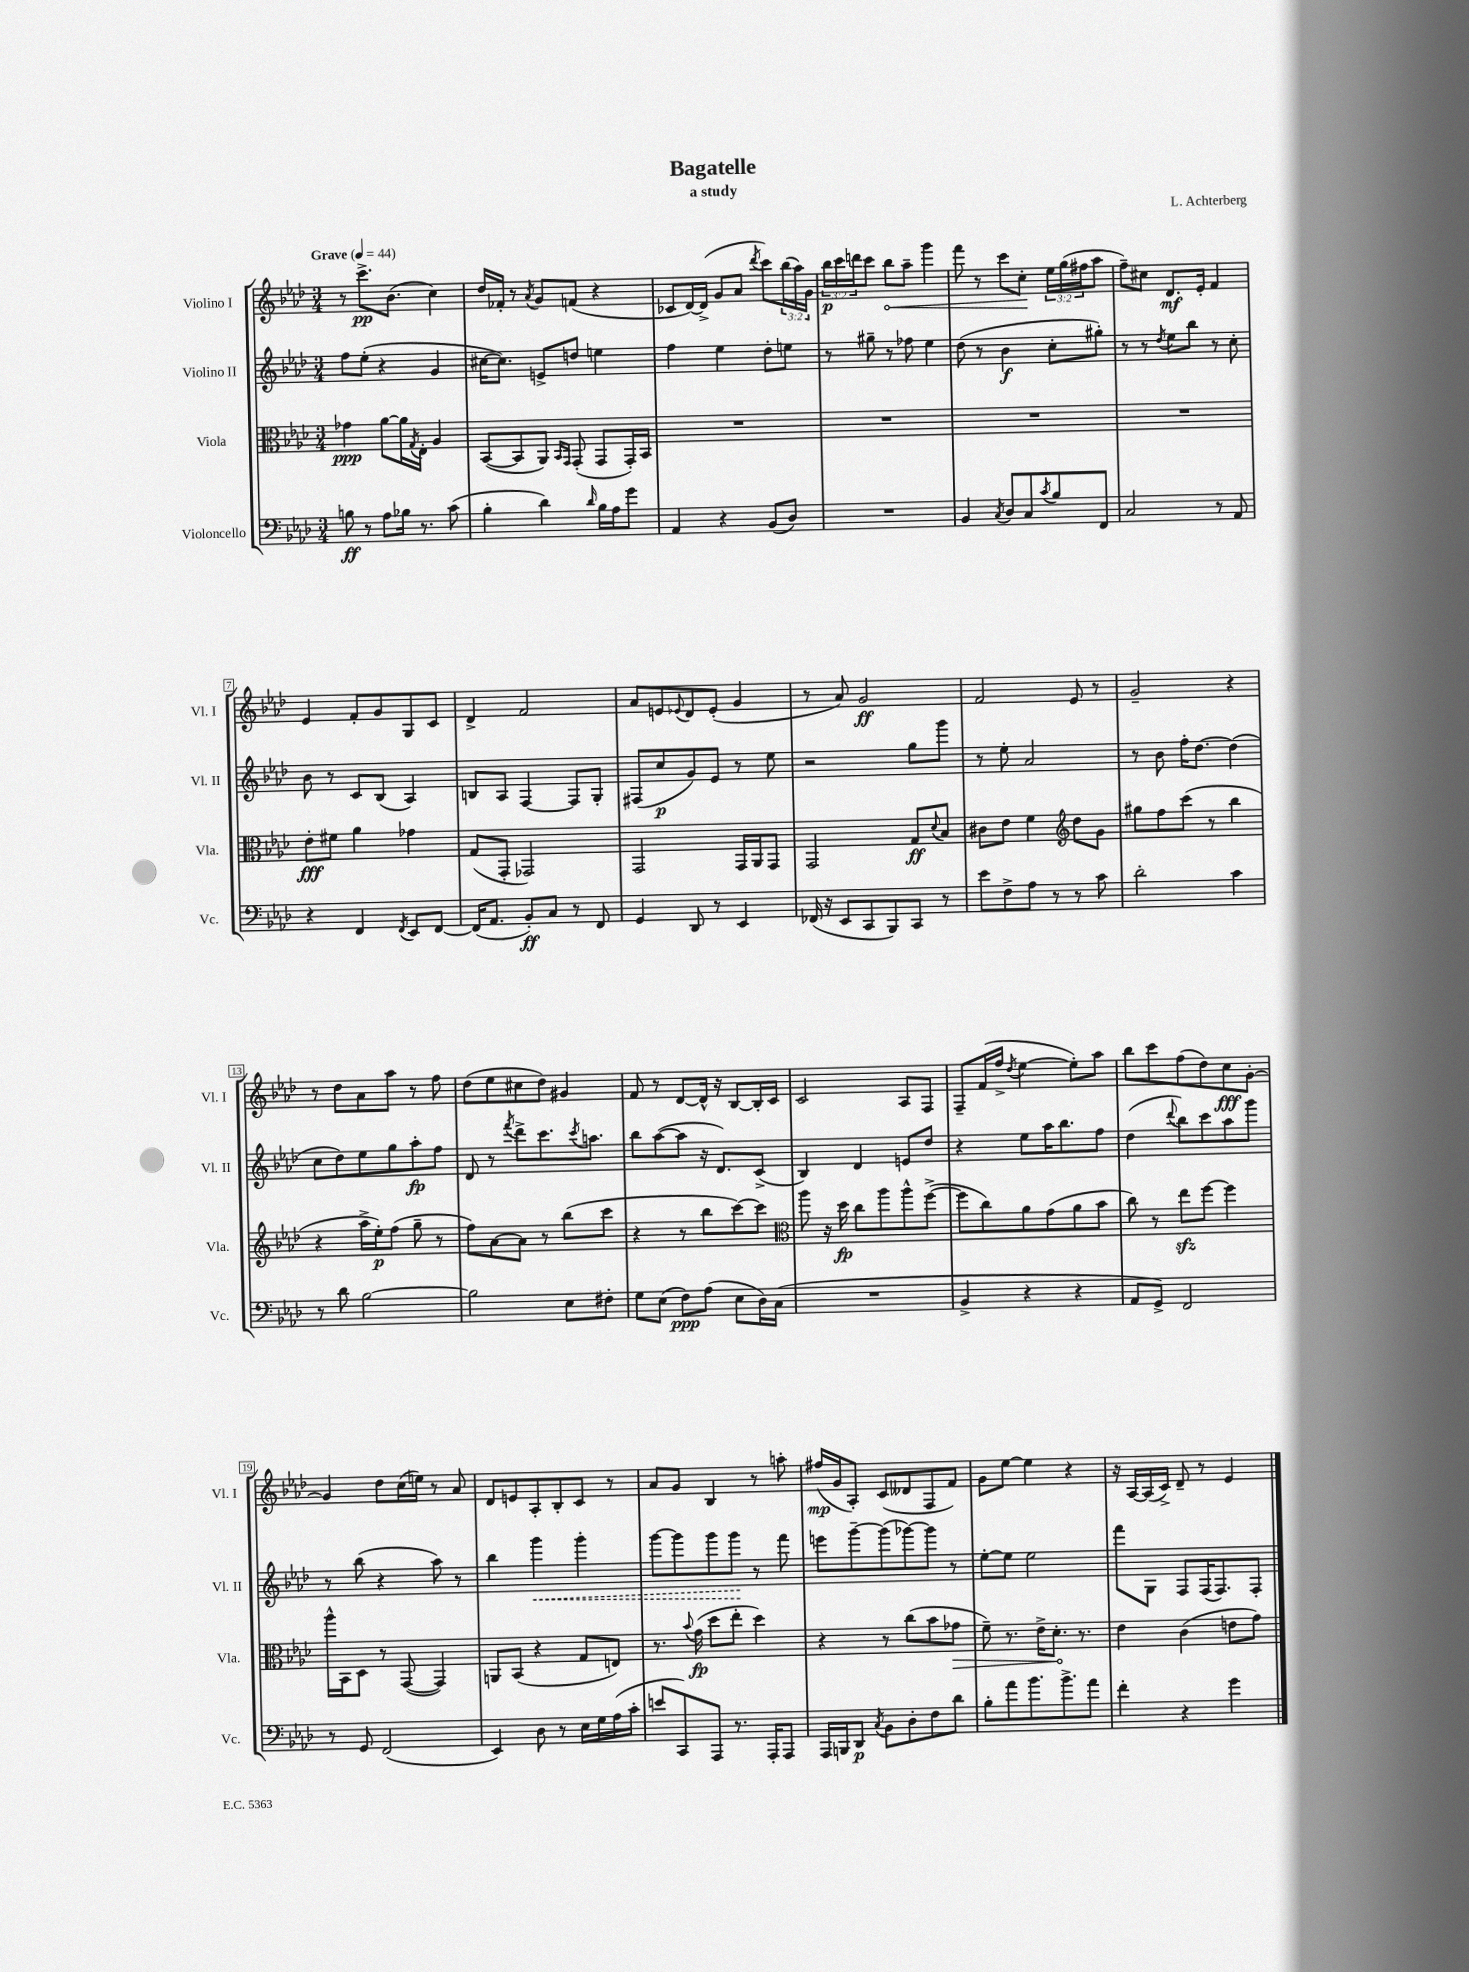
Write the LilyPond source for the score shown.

\header { title = "Bagatelle" composer = "L. Achterberg" subtitle = "a study" }
<<
\new StaffGroup <<
\new Staff = "s0" \with { instrumentName = "Violino I" shortInstrumentName = "Vl. I" } {
    \clef treble \key aes \major \numericTimeSignature \time 3/4 \override Staff.TupletNumber.text = #tuplet-number::calc-fraction-text \tempo "Grave" 4 = 44
    r8 c'''8.->\pp bes'8.( c''4) |
    des''16 fes'16-. r8 \acciaccatura { aes'8 } g'8 f'8( r4 |
    ces'8 des'16~) des'16->( g'8 aes'8 \acciaccatura { des'''8 } c'''8) \tuplet 3/2 { bes''16( aes''16) g'16 } |
    \tuplet 3/2 { bes''16\p c'''16 d'''16 } c'''8 \once \override Hairpin.circled-tip = ##t bes''8\< aes''8-- g'''4 |
    f'''8 r8 c'''8 c''8-.\! \tuplet 3/2 { ees''16 g''16( fis''16 } aes''8 |
    f''8--) cis''8 des'8.\mf ees'16-. f'4 |
    ees'4 f'8-. g'8 g8 c'8 |
    des'4-> f'2 |
    aes'8 e'8 \appoggiatura { ees'8 } des'8 ees'8-.( g'4 |
    r8 aes'8) g'2\ff |
    f'2 ees'8 r8 |
    g'2-- r4 |
    r8 des''8 aes'8 aes''8 r8 f''8 |
    des''8( ees''8 cis''8 des''8) gis'4 |
    f'8 r8 des'8~ des'16-^ r16 bes8~ bes16-. c'16 |
    c'2 aes8 f8 |
    f8-- f'16( f''16-> \acciaccatura { des''8 } ees''4~ ees''8-.) aes''8 |
    bes''8 c'''8 f''8( des''8) c''8\fff g'8~-. |
    g'4 des''8 c''16( e''16) r8 aes'8 |
    des'8 e'8 aes8-. bes8-. c'8 r8 |
    aes'8 g'8 bes4 r8 a''8-. |
    fis''16\mp( g'16 aes8-.) c'8( deses'8 f8 f'8) |
    g'8 ees''8~ ees''4 r4 |
    r16 aes16~ aes16( c'16->) des'8-- r8 ees'4 \bar "|." |
}
\new Staff = "s1" \with { instrumentName = "Violino II" shortInstrumentName = "Vl. II" } {
    \clef treble \key aes \major \numericTimeSignature \time 3/4
    f''8 ees''8-.( r4 g'4 |
    cis''16~ cis''8.) e'8-> d''8 e''4 |
    f''4 ees''4 des''8-. e''8 |
    r8 gis''8-- r8 fes''8 ees''4 |
    des''8( r8 bes'4\f c''8-. gis''8-.) |
    r8 r8 \acciaccatura { des''8 } ees''8 bes''8 r8 c''8-. |
    bes'8 r8 c'8 bes8( aes4) |
    b8 aes8 f4~ f8 g8-. |
    fis8( c''8\p g'8) ees'8 r8 ees''8 |
    r2 g''8 g'''8 |
    r8 ees''8-. aes'2 |
    r8 bes'8 f''16-. des''8.~ des''4( |
    c''8 des''8) ees''8 g''8 aes''8-.\fp f''8 |
    des'8 r8 \acciaccatura { f'''8 } des'''8-> c'''8. \acciaccatura { c'''8 } a''8. |
    bes''8 aes''8~( aes''8 r16 des'8.) c'8->( |
    bes4) des'4 e'8 des''8 |
    r4 ees''8 aes''16 bes''8. f''8 |
    des''4( \appoggiatura { des'''8 } bes''8) c'''8 aes''8 g'''8 |
    r8 bes''8( r4 aes''8) r8 |
    bes''4 \once \override Hairpin.style = #'dashed-line g'''4\< g'''4-. |
    g'''8~ g'''8 g'''8 g'''8\! r8 f'''8 |
    e'''8 g'''8~-- g'''8( ges'''8~) ges'''8 r8 |
    ees''8~-. ees''8 ees''2 |
    f'''8 g8 f8 f16( f8.) f8-. \bar "|." |
}
\new Staff = "s2" \with { instrumentName = "Viola" shortInstrumentName = "Vla." } {
    \clef alto \key aes \major \numericTimeSignature \time 3/4
    ges'4\ppp aes'8~ aes'16 \acciaccatura { g8 } ees16-. aes4 |
    bes,8~( bes,8 aes,8) \grace { bes,16 g,16 } g,8-.( g,8 g,16-.) bes,16 |
    R2. |
    R2. |
    R2. |
    R2. |
    ees'8-.\fff fis'8 aes'4 ges'4 |
    g8( g,8-. ges,2) |
    g,2 g,16 aes,16 g,8 |
    g,2 g8\ff \appoggiatura { des'8 } bes8 |
    cis'8 ees'8 f'4 \clef treble des''8 g'8 |
    gis''8 f''8 c'''8( r8 bes''4 |
    r4 aes''16-> ees''16-.\p) f''8( g''8-- r8 |
    f''8) aes'8~ aes'8 r8 bes''8( c'''8 |
    r4 r8 bes''8 c'''8~) c'''8 |
    \clef alto aes''8 r16 des''16\fp c''8 aes''8 aes''8-^ f''8~->( |
    f''8 c''8) aes'8 g'8( aes'8 bes'8 |
    c''8) r8 ees''8\sfz f''8~ f''4 |
    aes''16-^ bes,16 des8 r8 g,8~( g,4) |
    a,8 bes,8( r4 g8 e8) |
    r8. \appoggiatura { bes'8 } g'16\fp( des''8 ees''8-. des''4) |
    r4 r8 c''8( bes'8 \once \override Hairpin.circled-tip = ##t ges'8\> |
    f'8--) r8. ees'16-> des'8.-.\! r8. |
    ees'4 c'4( e'8 g'8) \bar "|." |
}
\new Staff = "s3" \with { instrumentName = "Violoncello" shortInstrumentName = "Vc." } {
    \clef bass \key aes \major \numericTimeSignature \time 3/4
    b8\ff r8 aes8 bes16 r8. c'8( |
    bes4-. des'4) \grace { des'16 } bes16 aes16 g'8 |
    aes,4 r4 bes,8( des8) |
    R2. |
    bes,4 \acciaccatura { c8 } des8 c8 \acciaccatura { c'8 } bes8 f,8 |
    c2 r8 aes,8 |
    r4 f,4 \acciaccatura { f,8 } ees,8 f,8~ |
    f,16( aes,8. bes,8-.\ff) c8 r8 f,8 |
    g,4 des,8 r8 ees,4 |
    fes,16( r16 ees,8 c,8 bes,,8) c,8 r8 |
    ees'8 f8-> aes8 r8 r8 c'8 |
    des'2-. c'4 |
    r8 des'8 bes2~ |
    bes2 ees8 fis8-. |
    g8 ees8( f8\ppp) aes8( ees8 des16) c16( |
    R2. |
    bes,4-> r4 r4 |
    aes,8 g,8->) f,2 |
    r8 g,8 f,2( |
    ees,4) des8 r8 ees16 g16 aes16( c'16-. |
    e'8 c,8) aes,,8 r8. aes,,16-. aes,,8 |
    aes,,16 b,,16 des,8\p \acciaccatura { c8 } bes,8 des8-. f8 des'8 |
    bes8-. aes'8 bes'8. bes'8.-> aes'8 |
    f'4-. r4 g'4 \bar "|." |
}
>>
>>
\layout { \context { \Score \override BarNumber.stencil = #(make-stencil-boxer 0.1 0.3 ly:text-interface::print) } }
